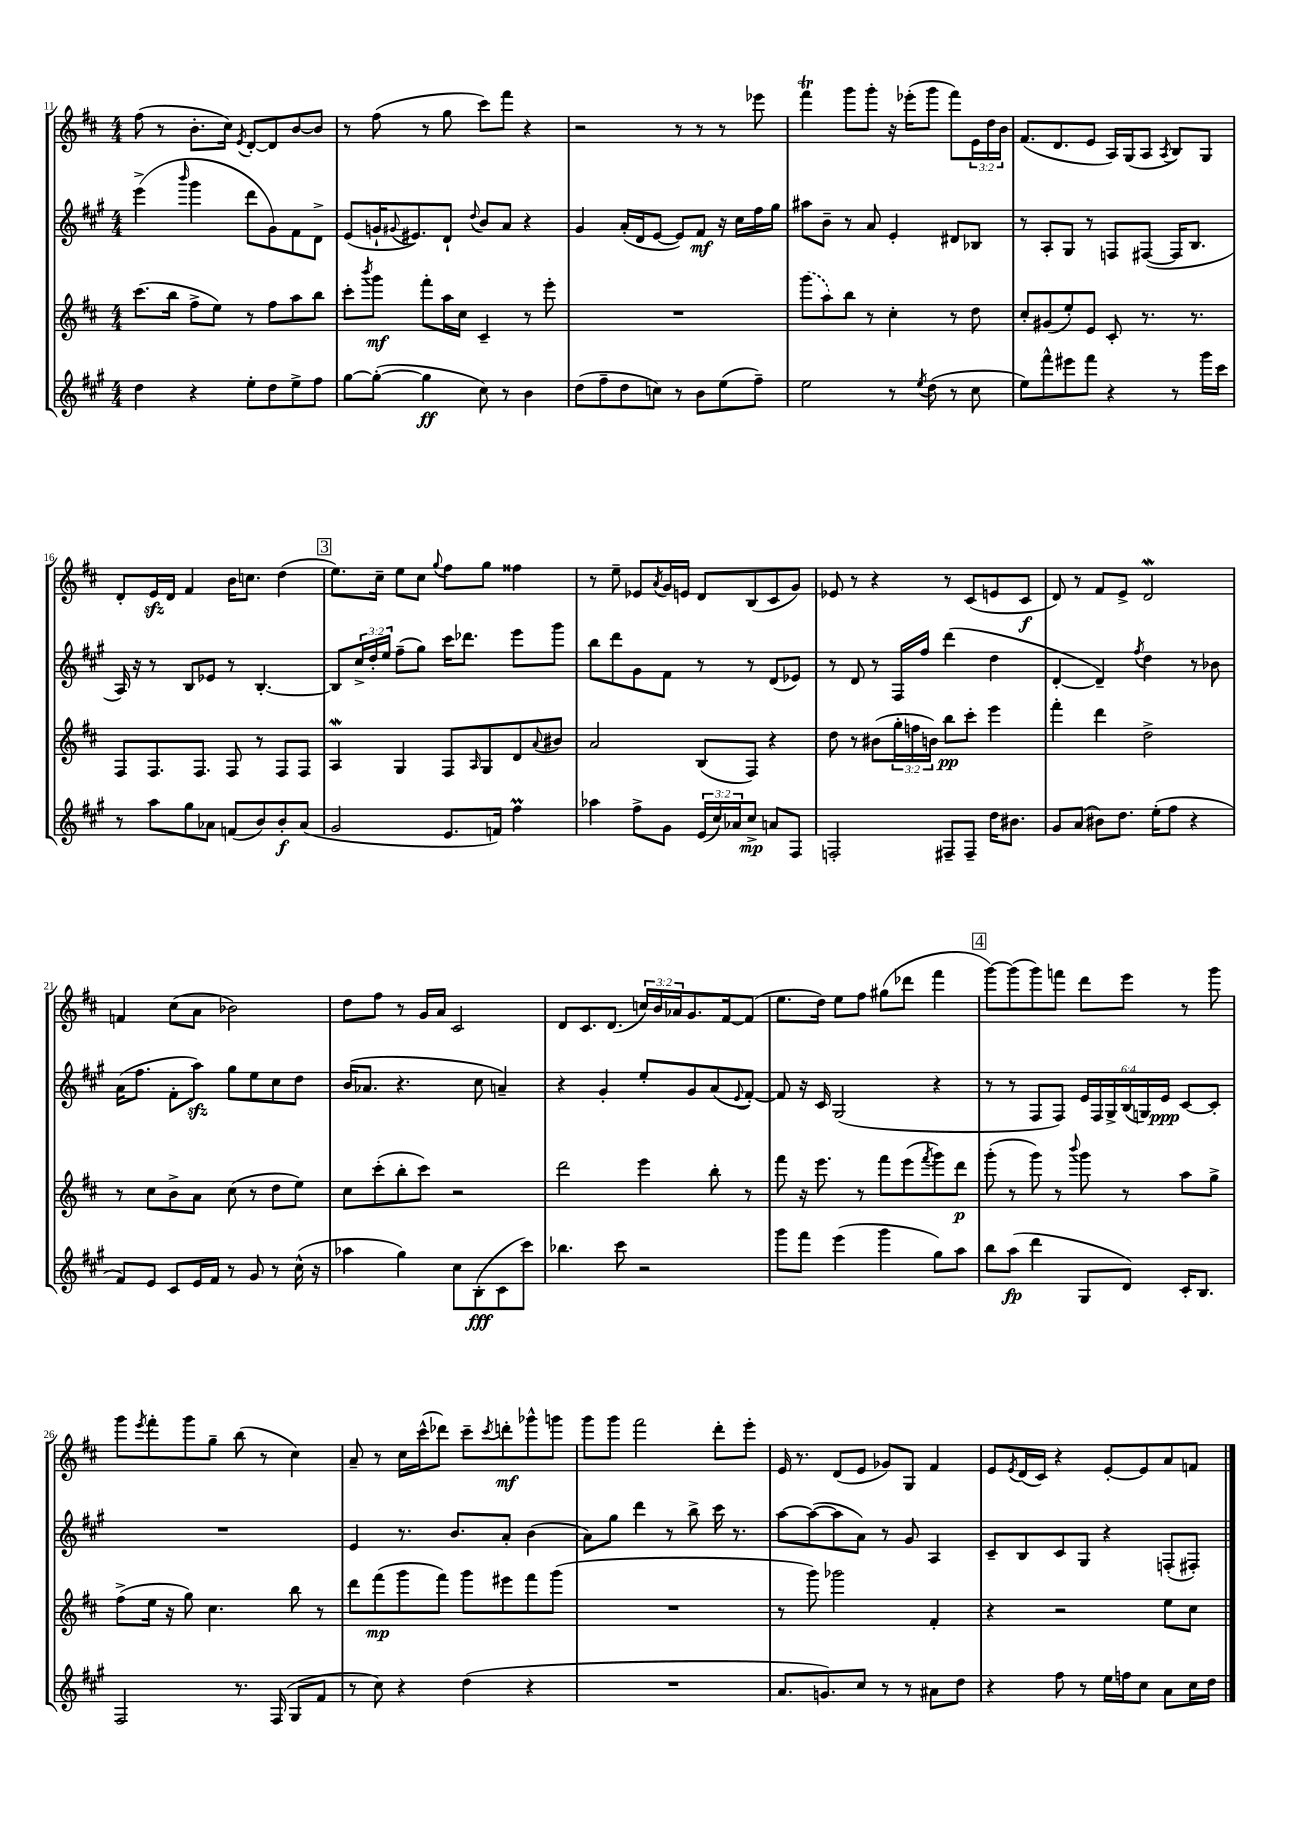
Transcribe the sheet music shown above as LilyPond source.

<<
\new StaffGroup <<
\new Staff = "s0" {
    \clef treble \key d \major \numericTimeSignature \time 4/4 \override Staff.TupletNumber.text = #tuplet-number::calc-fraction-text
    fis''8( r8 b'8.-. cis''16) \acciaccatura { e'8 } d'8~-. d'8 b'8~ b'8 |
    r8 fis''8( r8 g''8 cis'''8) fis'''8 r4 |
    r2 r8 r8 r8 ees'''8 |
    fis'''4\trill g'''8 g'''8-. r16 ees'''16-.( g'''8 fis'''8) \tuplet 3/2 { e'16 d''16 b'16 } |
    fis'8.( d'8. e'8 a16) g16( a8 \acciaccatura { a8 } b8) g8 |
    d'8-. e'16\sfz d'16 fis'4 b'16 c''8. d''4( |
    \mark \markup { \box "3" } e''8.) cis''16-- e''8 cis''8 \appoggiatura { g''8 } fis''8 g''8 fisis''4 |
    r8 e''8-- ees'8 \acciaccatura { a'8 } g'16 e'16 d'8 b8( cis'8 g'8) |
    ees'8 r8 r4 r8 cis'8( e'8 cis'8\f |
    d'8) r8 fis'8 e'8-> d'2\mordent |
    f'4 cis''8( a'8 bes'2) |
    d''8 fis''8 r8 g'16 a'16 cis'2 |
    d'8 cis'8. d'8.( \tuplet 3/2 { c''16) b'16 aes'16 } g'8. fis'16~ fis'8( |
    e''8. d''16) e''8 fis''8 gis''8( des'''8 fis'''4 |
    \mark \markup { \box "4" } g'''8~) g'''8( g'''8) f'''8 d'''8 e'''8 r8 g'''8 |
    g'''8 \acciaccatura { e'''8 } fis'''8-. g'''8 g''8-- b''8( r8 cis''4) |
    a'8-- r8 cis''16 cis'''16-^( des'''8) cis'''8-- \acciaccatura { cis'''8 } d'''8-.\mf ges'''8-^ g'''8 |
    g'''8 g'''8 fis'''2 d'''8-. e'''8-. |
    e'16 r8. d'8( e'8 ges'8) g8 fis'4 |
    e'8 \acciaccatura { e'8 } d'16( cis'16) r4 e'8~-. e'8 a'8 f'8 \bar "|." |
}
\new Staff = "s1" {
    \clef treble \key a \major \numericTimeSignature \time 4/4 \override Staff.TupletNumber.text = #tuplet-number::calc-fraction-text
    e'''4->( \grace { b'''16 } gis'''4 d'''8 gis'8) fis'8 d'8-> |
    e'8( g'16-! \appoggiatura { gis'8 } eis'8.) d'8-! \appoggiatura { d''8 } b'8 a'8 r4 |
    gis'4 a'16-.( d'16 e'8~ e'8) fis'8\mf r16 cis''16 fis''16 gis''16 |
    ais''8 b'8-- r8 a'8 e'4-. dis'8 bes8 |
    r8 a8-. gis8 r8 f8 fis8~( fis16 b8. |
    a16) r16 r8 b8 ees'8 r8 b4.~-. |
    \mark \markup { \box "3" } b8 \tuplet 3/2 { cis''16-> d''16-. e''16 } fis''8--( gis''8) cis'''16 des'''8. e'''8 gis'''8 |
    b''8 d'''8 gis'8 fis'8 r8 r8 d'8( ees'8) |
    r8 d'8 r8 fis16 fis''16 d'''4( d''4 |
    d'4~-. d'4--) \acciaccatura { fis''8 } d''4 r8 bes'8 |
    a'16( fis''8. fis'8-. a''8\sfz) gis''8 e''8 cis''8 d''8 |
    b'16( aes'8. r4. cis''8 a'4--) |
    r4 gis'4-. e''8-. gis'8 a'8( \appoggiatura { e'8 } fis'8~-.) |
    fis'8 r16 cis'16 gis2( r4 |
    \mark \markup { \box "4" } r8 r8 fis8 fis8) \tuplet 6/4 { e'16 fis16 gis16-> b16( g16) e'16\ppp } cis'8~ cis'8-. |
    R1 |
    e'4 r8. b'8. a'8-. b'4( |
    a'8) gis''8 d'''4 r8 b''8-> cis'''16 r8. |
    a''8~ a''8~( a''8 a'8) r8 gis'8 a4 |
    cis'8-- b8 cis'8 gis8 r4 f8-.( fis8-.) \bar "|." |
}
\new Staff = "s2" {
    \clef treble \key d \major \numericTimeSignature \time 4/4 \override Staff.TupletNumber.text = #tuplet-number::calc-fraction-text
    cis'''8.( b''16 fis''8-> e''8) r8 fis''8 a''8 b''8 |
    cis'''8-. \acciaccatura { b'''8 } g'''8\mf fis'''8-. a''16 cis''16 cis'4-- r8 e'''8-. |
    R1 |
    \once \slurDashed g'''8( a''8) b''8 r8 cis''4-. r8 d''8 |
    cis''8-. gis'8( e''8-.) e'8 cis'8-. r8. r8. |
    fis8 fis8. fis8. fis8 r8 fis8 fis8 |
    \mark \markup { \box "3" } a4\mordent g4 fis8 \grace { a16 } g8 d'8 \appoggiatura { a'8 } bis'8 |
    a'2 b8( fis8) r4 |
    d''8 r8 bis'8( \tuplet 3/2 { g''16-. f''16 b'16) } b''8\pp cis'''8-. e'''4 |
    fis'''4-. d'''4 d''2-> |
    r8 cis''8 b'8-> a'8 cis''8( r8 d''8 e''8) |
    cis''8 cis'''8-.( b''8-. cis'''8) r2 |
    d'''2 e'''4 b''8-. r8 |
    fis'''8 r16 e'''8. r8 fis'''8 e'''8( \acciaccatura { fis'''8 } g'''8) d'''8\p |
    \mark \markup { \box "4" } g'''8-.( r8 g'''8) r8 \appoggiatura { b'''8 } g'''8 r8 a''8 g''8-> |
    fis''8->( e''16 r16 g''8) cis''4. b''8 r8 |
    d'''8 fis'''8\mp( g'''8 fis'''8) g'''8 eis'''8 fis'''8 g'''8( |
    R1 |
    r8 g'''8) ges'''2 fis'4-. |
    r4 r2 e''8 cis''8 \bar "|." |
}
\new Staff = "s3" {
    \clef treble \key a \major \numericTimeSignature \time 4/4 \override Staff.TupletNumber.text = #tuplet-number::calc-fraction-text
    d''4 r4 e''8-. d''8 e''8-> fis''8 |
    gis''8~ gis''8~-.( gis''4\ff cis''8) r8 b'4 |
    d''8( fis''8-- d''8 c''8) r8 b'8 e''8( fis''8--) |
    e''2 r8 \acciaccatura { e''8 } d''8( r8 cis''8 |
    e''8) fis'''8-^ eis'''8 fis'''8 r4 r8 gis'''16 cis'''16 |
    r8 a''8 gis''8 aes'8 f'8( b'8) b'8-.\f aes'8( |
    \mark \markup { \box "3" } gis'2 e'8. f'16) fis''4\prall |
    aes''4 fis''8-> gis'8 \tuplet 3/2 { e'16( cis''16) aes'16 } cis''8->\mp a'8 fis8 |
    f2-. fis8-- fis8-- d''16 bis'8. |
    gis'8 a'8( bis'8) d''8. e''16-.( fis''8 r4 |
    fis'8) e'8 cis'8 e'16 fis'16 r8 gis'8 r8 cis''16-^( r16 |
    aes''4 gis''4) cis''8 b8-.\fff( cis'8 cis'''8) |
    bes''4. cis'''8 r2 |
    gis'''8 fis'''8 e'''4( gis'''4 gis''8) a''8 |
    \mark \markup { \box "4" } b''8 a''8\fp( d'''4 gis8 d'8) cis'16-. b8. |
    fis2 r8. fis16( gis8 fis'8 |
    r8 cis''8) r4 d''4( r4 |
    R1 |
    a'8. g'8.) cis''8 r8 r8 ais'8 d''8 |
    r4 fis''8 r8 e''16 f''16 cis''8 a'8 cis''16 d''16 \bar "|." |
}
>>
>>
\layout { \context { \Score currentBarNumber = #11 } }
